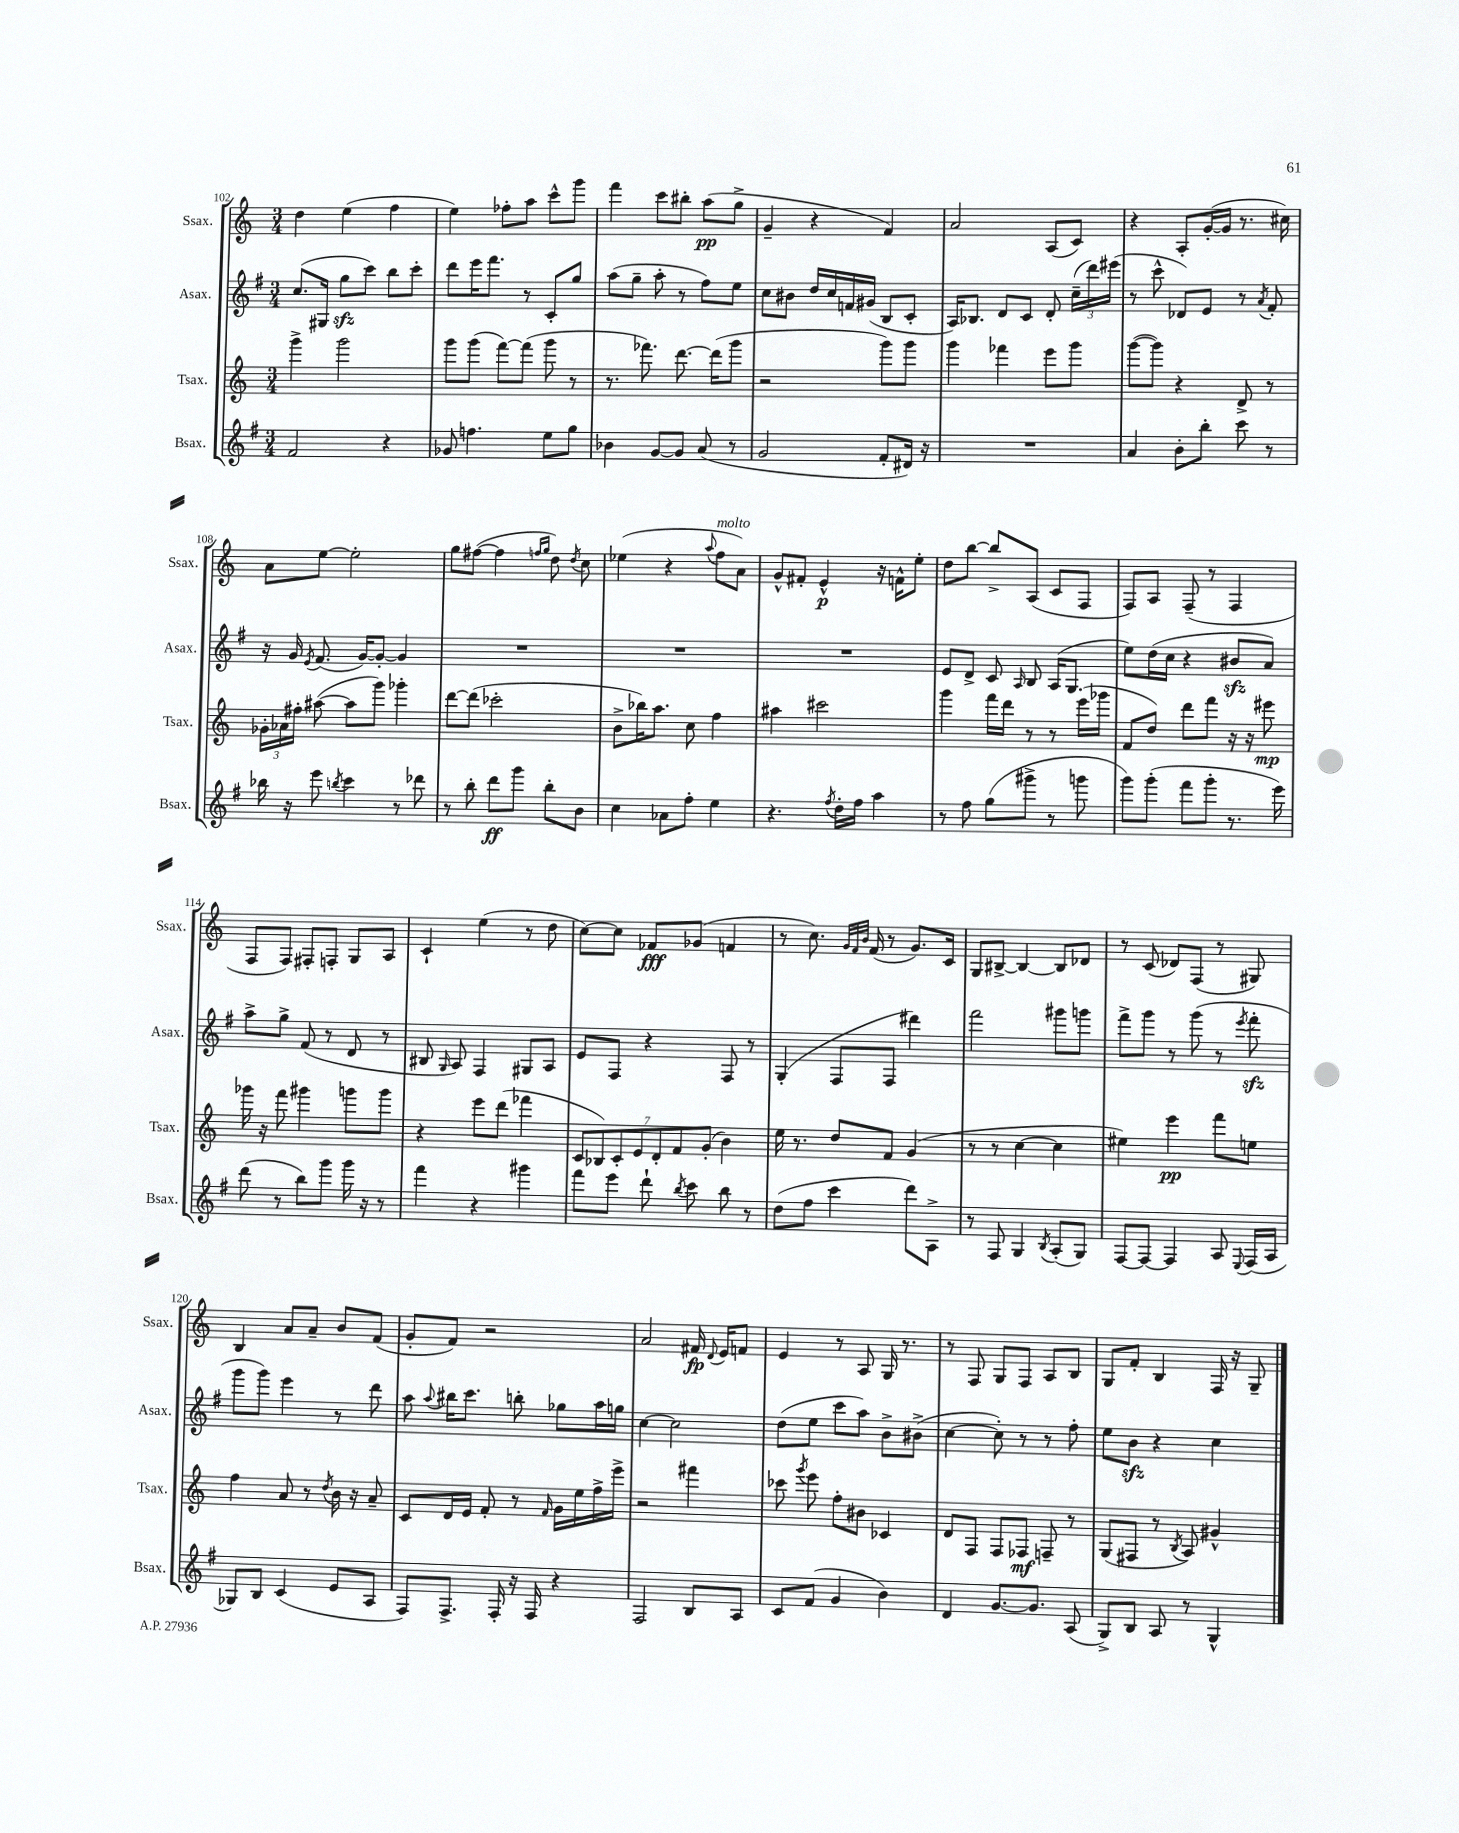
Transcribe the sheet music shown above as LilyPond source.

<<
\new StaffGroup <<
\new Staff = "s0" \with { instrumentName = "Ssax." shortInstrumentName = "Ssax." } {
    \clef treble \key c \major \numericTimeSignature \time 3/4
    \autoBeamOff d''4 e''4( f''4 |
    e''4) fes''8[-. a''8] c'''8[-^ g'''8] |
    f'''4 c'''8[ bis''8]-. a''8[\pp( g''8]-> |
    g'4-- r4 f'4) |
    a'2 a8[( c'8]) |
    r4 a8[-. g'16~-.( g'16] r8. cis''16) |
    a'8[ e''8]~ e''2-. |
    g''8[ fis''8]~( fis''4 \grace { f''16[ g''16] } d''8) \acciaccatura { d''8 } c''8 |
    ees''4( r4 \appoggiatura { a''8 } f''8[^\markup { \italic "molto" } a'8]) |
    g'8[-^ fis'8]-. e'4-^\p r16 f'16[-^ e''8]-. |
    d''8[ b''8]~ b''8[-> a8]( c'8[ f8] |
    f8[) a8] f8--( r8 f4 |
    f8[ f8]) fis8[-. f8]-. g8[ a8] |
    c'4-! e''4( r8 d''8 |
    c''8[~) c''8] fes'8[\fff ges'8]( f'4 |
    r8 c''8.) \grace { g'32[ f'32 b'32] } f'16( r8 g'8.[) c'16] |
    g8[ bis8]~-> bis4~ bis8[ des'8] |
    r8 c'8( des'8[) f8]( r8 gis8) |
    b4 a'8[ a'8]-- b'8[ f'8]( |
    g'8[-. f'8]) r2 |
    a'2 fis'16\fp \appoggiatura { d'8 } e'16[ f'8] |
    e'4 r8 a8 g16 r8. |
    r8 f8 g8[ f8] a8[ b8] |
    g8[ f'8]-. b4 f16 r16 g8-- \bar "|." |
}
\new Staff = "s1" \with { instrumentName = "Asax." shortInstrumentName = "Asax." } {
    \clef treble \key g \major \numericTimeSignature \time 3/4
    \autoBeamOff c''8.[( gis16] g''8[\sfz c'''8]) b''8[ c'''8]-. |
    d'''8[ e'''16 fis'''8.] r8 c'8[-. g''8] |
    a''8[( g''8]-- a''8-. r8 fis''8[) e''8] |
    c''8[ bis'8] d''16[ c''16 f'16 gis'16]( b8[ c'8]-. |
    a16[) bes8.] d'8[ c'8] d'8-. \tuplet 3/2 { c''16[--( d'''16) eis'''16]( } |
    r8 c'''8-^ des'8[) e'8] r8 \acciaccatura { a'8 } fis'8-. |
    r16 g'16 \acciaccatura { e'8 } fis'8.( g'16[~) g'8]~-. g'4 |
    R2. |
    R2. |
    R2. |
    e'8[ d'8]-> c'8 \grace { a16 } b8 a16[( g8.] |
    e''8[) d''16( c''16] r4 bis'8[\sfz a'8]) |
    a''8[-> g''8]-> fis'8( r8 d'8 r8 |
    bis8 \grace { g16 } a8) fis4 gis8[ a8] |
    e'8[ fis8] r4 fis8 r8 |
    g4-.( fis8[ fis8] dis'''4) |
    fis'''2 gis'''8[ g'''8] |
    fis'''8[-> g'''8] r8 g'''8( r8 \acciaccatura { e'''8 } fis'''8-.\sfz |
    g'''8[ g'''8]) e'''4 r8 d'''8 |
    a''8 \appoggiatura { a''8 } bis''16[ c'''8.] b''8-. ges''8[ a''16 g''16] |
    c''4~ c''2 |
    d''8[( e''8] c'''8[ a''8]) b'8[-> bis'8]->( |
    c''4~ c''8-.) r8 r8 fis''8-. |
    e''8[ b'8]\sfz r4 c''4 \bar "|." |
}
\new Staff = "s2" \with { instrumentName = "Tsax." shortInstrumentName = "Tsax." } {
    \clef treble \key c \major \numericTimeSignature \time 3/4
    \autoBeamOff g'''4-> g'''2 |
    g'''8[ g'''8]( f'''8[~) f'''8]( g'''8 r8 |
    r8. fes'''8.) d'''8.~ d'''16[( g'''8] |
    r2 g'''8[) g'''8] |
    g'''4 fes'''4 e'''8[ g'''8] |
    g'''8[~( g'''8]) r4 d'8-> r8 |
    \tuplet 3/2 { ges'16[-. aes'16 fis''16]-. } ais''8~( ais''8[ g'''8]) ges'''4-. |
    d'''8[~ d'''8]( ces'''2-. |
    b'8[-> bes''16) a''8.] c''8 f''4 |
    ais''4 cis'''2 |
    g'''4 f'''16[ d'''16] r8 r8 e'''16[( ges'''16] |
    f'8[ d''8]) d'''8[ f'''8] r16 r16 eis'''8\mp |
    ges'''16 r16 f'''8 gis'''4 g'''8[ g'''8] |
    r4 e'''8[ d'''8]( fes'''4 |
    \tuplet 7/4 { c'8[ bes8) c'8-. e'8 d'8-. f'8 g'8]-.( } b'4) |
    e''16 r8. d''8[ f'8] g'4( |
    r8 r8 c''4~ c''4 |
    eis''4) e'''4\pp f'''8[ e''8] |
    f''4 a'8 r8 \acciaccatura { d''8 } b'16 r16 a'8-- |
    c'8[ d'16 e'16] f'8-. r8 \grace { f'16 } g'16[ e''16 f''16-> e'''16]-> |
    r2 fis'''4 |
    ces'''8 \acciaccatura { g'''8 } e'''8 f''8[-. bis'8] ces'4 |
    d'8[ f8] f8[ fes8]\mf f8-- r8 |
    g8[( fis8] r8 \acciaccatura { b8 } a8) gis'4-^ \bar "|." |
}
\new Staff = "s3" \with { instrumentName = "Bsax." shortInstrumentName = "Bsax." } {
    \clef treble \key g \major \numericTimeSignature \time 3/4
    \autoBeamOff fis'2 r4 |
    ges'8 f''4. e''8[ g''8] |
    bes'4 g'8[~ g'8] a'8( r8 |
    g'2 fis'8[-. dis'16]) r16 |
    R2. |
    a'4 b'8[-. b''8]-. c'''8 r8 |
    bes''16 r16 e'''8 \acciaccatura { b''8 } c'''4 r8 des'''8 |
    r8 b''8-. d'''8[\ff g'''8] b''8[-. b'8] |
    c''4 aes'8[ fis''8]-. e''4 |
    r4. \acciaccatura { fis''8 } d''16[-. fis''16] a''4 |
    r8 fis''8 g''8[( gis'''8]-> r8 g'''8 |
    g'''8[) g'''8]-.( fis'''8[ g'''8]-. r8. e'''16) |
    d'''8( r8 b''8[) g'''8] g'''16 r16 r8 |
    fis'''4 r4 gis'''4 |
    fis'''8[ e'''8] d'''8-! \acciaccatura { b''8 } c'''8 b''8 r8 |
    d''8[( fis''8] c'''4 d'''8[) a8]-> |
    r8 fis8 g4 \acciaccatura { b8 } a8[-.( g8]) |
    fis8[~ fis8]~ fis4 a8 \appoggiatura { e8 } fis16[( a16] |
    ges8[) b8] c'4( e'8[ a8] |
    fis8[) fis8.]-> fis16-. r16 fis16 r4 |
    fis2 b8[ a8] |
    c'8[ fis'8]( g'4 b'4) |
    d'4 g'8.[~ g'8.] a8( |
    g8[->) b8] a8 r8 g4-^ \bar "|." |
}
>>
>>
\layout { \context { \Score currentBarNumber = #102 } }
